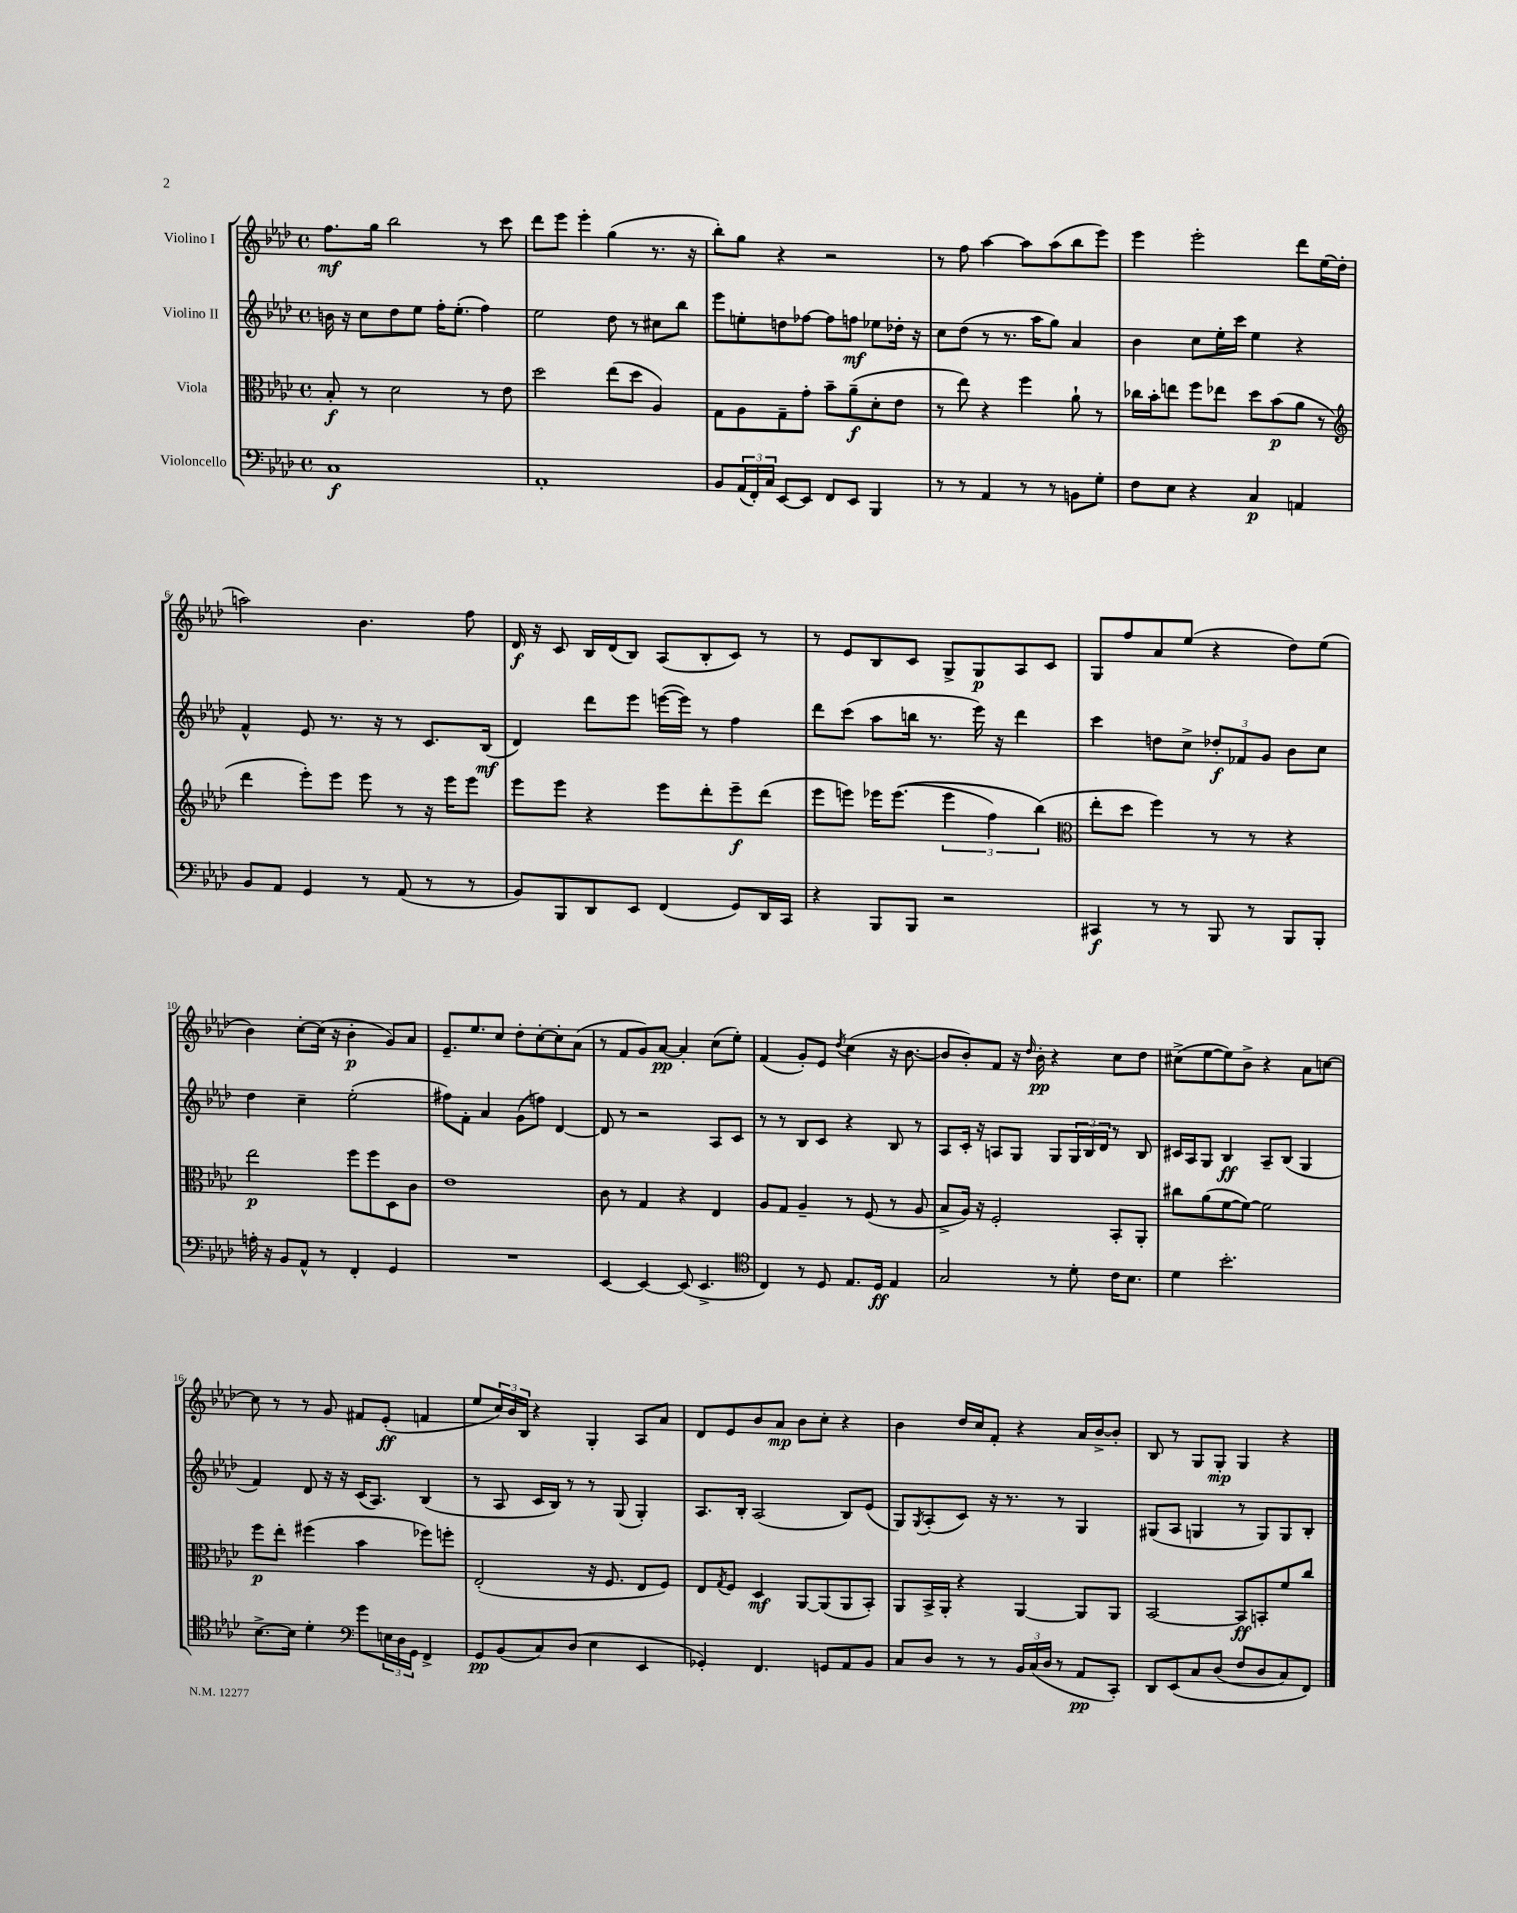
<<
\new StaffGroup <<
\new Staff = "s0" \with { instrumentName = "Violino I" } {
    \clef treble \key aes \major \defaultTimeSignature \time 4/4
    f''8.\mf g''16 bes''2 r8 c'''8 |
    des'''8 ees'''8 ees'''4-. g''4( r8. r16 |
    bes''8-.) g''8 r4 r2 |
    r8 f''8 aes''4~ aes''8 aes''8( bes''8 ees'''8) |
    ees'''4 ees'''2-. des'''8 ees''16( des''16-. |
    a''2) bes'4. f''8 |
    des'16\f r16 c'8 bes16 des'16( bes8) aes8( bes8-. c'8) r8 |
    r8 ees'8 bes8 c'8 g8-> g8\p aes8 c'8 |
    g8 f''8 aes'8 ees''8( r4 des''8) ees''8( |
    bes'4) c''8~-. c''16( r16 bes'4-.\p g'8) aes'8 |
    ees'8.-- ees''8. c''8 des''8-. c''8~-. c''8-. aes'8( |
    r8 f'8 g'8) aes'8~\pp aes'4-. c''8( ees''8-.) |
    f'4( g'8-.) ees'8 \acciaccatura { des''8 } c''4( r16 bes'8.~ |
    bes'8 bes'8-.) f'8 r16 \grace { des''16 } bes'16-.\pp r4 c''8 des''8 |
    cis''8->( ees''8~ ees''8) bes'8-> r4 aes'8 c''8~ |
    c''8 r8 r8 g'8 fis'8 ees'8-.\ff( f'4 |
    ees''8 \tuplet 3/2 { c''16) bes'16 bes16 } r4 g4-. aes8 aes'8 |
    des'8 ees'8 bes'8 aes'8\mp bes'8 c''8-. r4 |
    bes'4 des''16 c''16 f'8-. r4 aes'16 bes'16~-> bes'8-. |
    bes8 r8 g8 g8-.\mp g4 r4 \bar "|." |
}
\new Staff = "s1" \with { instrumentName = "Violino II" } {
    \clef treble \key aes \major \defaultTimeSignature \time 4/4
    b'16 r16 c''8 des''8 ees''8 f''16-. ees''8.-.( f''4) |
    ees''2 des''8 r8 cis''8 bes''8 |
    ees'''8 e''8-. d''8 fes''8~ fes''8 f''8\mf ees''8 des''16-. r16 |
    c''8 des''8( r8 r8. aes''16 g''8) aes'4 |
    bes'4 c''8 ees''16-. c'''16 ees''4 r4 |
    f'4-^ ees'8 r8. r16 r8 c'8. bes16\mf( |
    des'4) des'''8 ees'''8 e'''16~( e'''16) r8 f''4 |
    des'''8 c'''8( aes''8 b''16 r8. ees'''16) r16 des'''4 |
    c'''4 d''8 c''8-> \tuplet 3/2 { des''8-.\f fes'8 g'8 } bes'8 c''8 |
    des''4 c''4-- ees''2-.( |
    fis''8) f'8-. aes'4 g'8( f''8) des'4~ |
    des'8 r8 r2 aes8 c'8 |
    r8 r8 bes8 c'8 r4 bes8 r8 |
    aes8 c'16-. r16 a8 g8 g8 \tuplet 3/2 { g16 bes16 des'16 } r8 bes8 |
    cis'16 aes16 g8 bes4\ff aes8-- bes8( g4 |
    f'4) des'8 r16 r16 c'16( aes8.) bes4( |
    r8 aes8 c'16 bes16) r8 r8 g8( g4-.) |
    aes8. bes16-. aes2( bes8) ees'8( |
    g8) \acciaccatura { g8 } aes8-.( c'8) r16 r8. r8 g4 |
    gis8( aes8 g4 r8 g8) g8 bes8-. \bar "|." |
}
\new Staff = "s2" \with { instrumentName = "Viola" } {
    \clef alto \key aes \major \defaultTimeSignature \time 4/4
    bes8-.\f r8 des'2 r8 ees'8 |
    des''2 ees''8( des''8 aes4) |
    g8 aes8 g8-- g'8-. bes'8-- aes'8--\f( des'8-. ees'8 |
    r8 ees''8) r4 f''4 aes'8-! r8 |
    ces''16 bes'16-. e''8 f''8 ees''8 des''8 bes'8\p( aes'8 r8 |
    \clef treble des'''4 ees'''8-.) ees'''8 ees'''8 r8 r16 ees'''16 ees'''8 |
    ees'''8 ees'''8 r4 ees'''8 des'''8-. ees'''8--\f des'''8( |
    ees'''8 e'''8) ees'''16 ees'''8.(\( \tuplet 3/2 { ees'''4 f''4) bes''4(\) } |
    \clef alto ees''8-. des''8 f''4) r8 r8 r4 |
    ees''2\p f''8 f''8 des8 c'8 |
    ees'1 |
    c'8 r8 g4 r4 ees4 |
    aes8 g8 aes4-- r8 f8( r8 aes8 |
    bes8-> aes16) r16 f2-. bes,8-. aes,8-. |
    cis''8 aes'8( f'8~ f'8~) f'2 |
    f''8\p ees''8-. fis''4( bes'4 fes''8) f''8-. |
    ees2-.( r16 f8. ees8 f8) |
    ees8 \acciaccatura { g8 } f8 des4\mf aes,8~ aes,8( aes,8 bes,8-.) |
    aes,8 bes,16-> aes,16-. r4 aes,4~ aes,8 aes,8 |
    bes,2~ bes,8\ff b,8-. f'8 c''8 \bar "|." |
}
\new Staff = "s3" \with { instrumentName = "Violoncello" } {
    \clef bass \key aes \major \defaultTimeSignature \time 4/4
    c1\f |
    aes,1-. |
    bes,8 \tuplet 3/2 { aes,16( f,16-.) c16 } ees,8~ ees,8 f,8 ees,8 bes,,4 |
    r8 r8 aes,4 r8 r8 b,8 g8-. |
    f8 ees8 r4 c4\p a,4 |
    bes,8 aes,8 g,4 r8 aes,8( r8 r8 |
    bes,8) bes,,8 des,8 ees,8 f,4( g,8) des,16 c,16 |
    r4 bes,,8 bes,,8 r2 |
    cis,4\f r8 r8 bes,,8 r8 bes,,8 bes,,8-. |
    a16-. r16 bes,8 aes,8-^ r8 f,4-. g,4 |
    R1 |
    ees,4~ ees,4~ ees,8( ees,4.-> |
    \clef tenor c4) r8 des8 ees8. des16\ff ees4 |
    g2 r8 des'8-. c'16 bes8. |
    des'4 bes'2.-. |
    bes8.~-> bes16 des'4-. \clef bass g'8 \tuplet 3/2 { e16 des16 g,16 } f,4-> |
    g,8\pp bes,8( c8) des8( ees4 ees,4 |
    ges,4-.) f,4. g,8 aes,8 bes,8 |
    c8 des8 r8 r8 \tuplet 3/2 { bes,16 c16( des16 } r8 aes,8\pp c,8-.) |
    des,8 ees,8\( c8 des8( f8 des8 c8) f,8\) \bar "|." |
}
>>
>>
